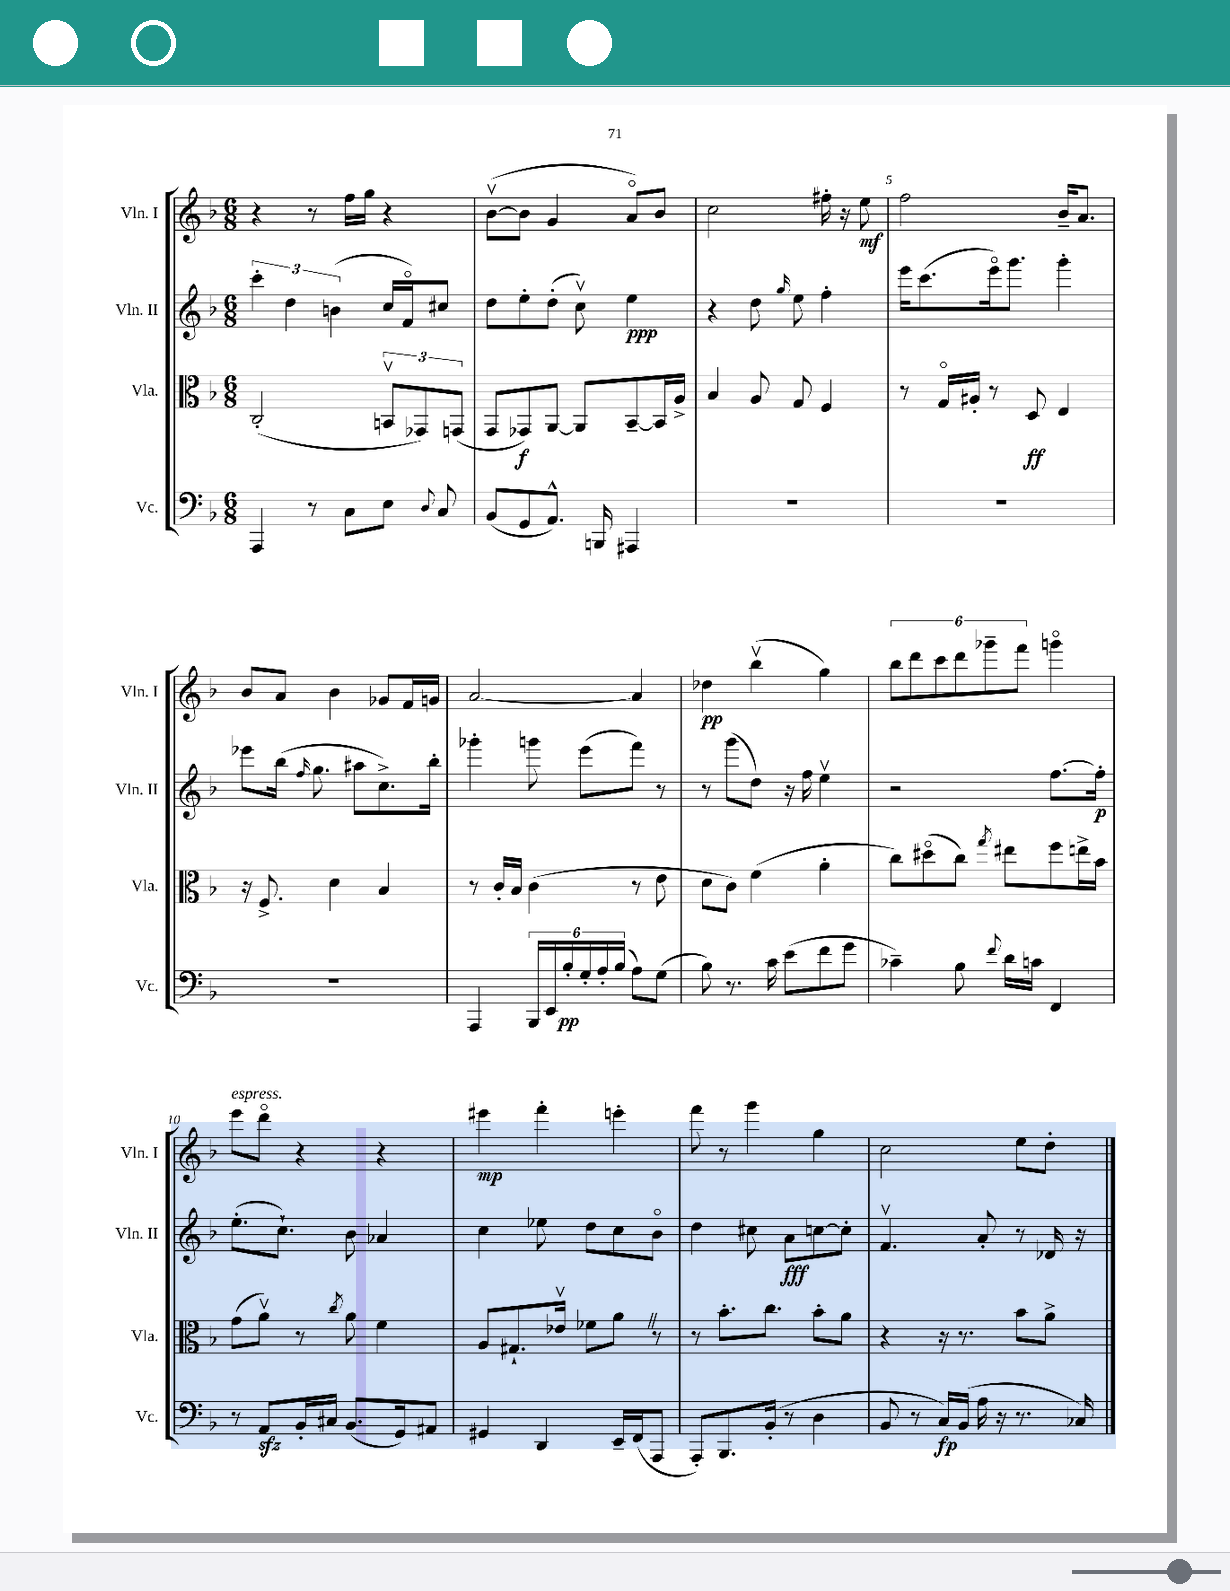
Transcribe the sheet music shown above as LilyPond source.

<<
\new StaffGroup <<
\new Staff = "s0" \with { instrumentName = "Vln. I" shortInstrumentName = "Vln. I" } {
    \clef treble \key f \major \numericTimeSignature \time 6/8
    \autoBeamOff r4 r8 f''16[ g''16] r4 |
    bes'8[~\upbow( bes'8] g'4 a'8[\flageolet) bes'8] |
    c''2 fis''16-. r16 e''8\mf |
    f''2 bes'16[-- a'8.] |
    bes'8[ a'8] bes'4 ges'8[ f'16 g'16] |
    a'2~ a'4 |
    des''4\pp bes''4\upbow( g''4) |
    \tuplet 6/4 { bes''8[ d'''8 c'''8 d'''8 ges'''8-- f'''8] } g'''4\flageolet |
    e'''8[^\markup { \italic "espress." } d'''8]\flageolet r4 r4 |
    eis'''4\mp f'''4-. e'''4-. |
    f'''8 r8 g'''4 g''4 |
    c''2 e''8[ d''8]-. \bar "|." |
}
\new Staff = "s1" \with { instrumentName = "Vln. II" shortInstrumentName = "Vln. II" } {
    \clef treble \key f \major \numericTimeSignature \time 6/8
    \autoBeamOff \tuplet 3/2 { c'''4-. d''4 b'4( } c''16[ f'16\flageolet) cis''8] |
    d''8[ e''8-. d''8]-.( c''8\upbow) e''4\ppp |
    r4 d''8 \grace { g''16 } e''8 f''4-. |
    e'''16[ c'''8.( e'''16\flageolet) g'''8.] g'''4-. |
    ees'''8[ bes''16]( \grace { f''16 } g''8. ais''8[ c''8.->) bes''16]-. |
    ges'''4-. g'''8 e'''8[( f'''8]) r8 |
    r8 g'''8[( d''8]) r16 f''16 e''4\upbow |
    r2 f''8.[~ f''16]-.\p |
    e''8.[-.( c''8.]-!) bes'8 aes'4 |
    c''4 ees''8 d''8[ c''8 bes'8]\flageolet |
    d''4 cis''8 a'8[\fff c''8~ c''8]-. |
    f'4.\upbow a'8-. r8 des'16 r16 \bar "|." |
}
\new Staff = "s2" \with { instrumentName = "Vla." shortInstrumentName = "Vla." } {
    \clef alto \key f \major \numericTimeSignature \time 6/8
    \autoBeamOff c2-.( \tuplet 3/2 { b,8[\upbow ges,8) g,8]( } |
    g,8[ ges,8\f) a,8]~ a,8[ bes,8~-- bes,16 a16]-> |
    bes4 a8 g8 f4 |
    r8 g16[\flageolet ais16]-. r8 d8\ff e4 |
    r16 f8.-> d'4 bes4 |
    r8 c'16[-. bes16] c'4( r8 e'8 |
    d'8[ c'8]) f'4( a'4-. |
    c''8[) dis''8\flageolet( c''8]) \acciaccatura { g''8 } eis''8[ f''8 e''16-> bes'16] |
    g'8[( a'8]\upbow) r8 \acciaccatura { c''8 } a'8 f'4 |
    a8[ gis8.-! ees'16]\upbow fes'8[ a'8] \once \override BreathingSign.text = \markup { \musicglyph "scripts.caesura.straight" } \breathe r8 |
    r8 bes'8.[-. c''8.] bes'8[-. a'8] |
    r4 r16 r8. bes'8[ a'8]-> \bar "|." |
}
\new Staff = "s3" \with { instrumentName = "Vc." shortInstrumentName = "Vc." } {
    \clef bass \key f \major \numericTimeSignature \time 6/8
    \autoBeamOff a,,4 r8 c8[ e8] \appoggiatura { d8 } c8 |
    bes,8[( g,8 a,8.]-^) b,,16 ais,,4 |
    R2. |
    R2. |
    R2. |
    a,,4 \tuplet 6/4 { bes,,16[ e,16 bes16-.\pp g16-. a16-. bes16]( } a8[) g8]( |
    bes8) r8. c'16 e'8[( f'8 g'8] |
    ces'4--) bes8 \appoggiatura { f'8 } d'16[ c'16] f,4 |
    r8 a,8[\sfz bes,16-. cis16] bes,8.[( g,16) ais,8] |
    gis,4 d,4 e,16[-- f,16( a,,8] |
    a,,8[-.) bes,,8. bes,16]-.( r8 d4 |
    bes,8 r8 c16[\fp) bes,16]( a16 r16 r8. ces16) \bar "|." |
}
>>
>>
\layout { \context { \Score currentBarNumber = #2 \override BarNumber.break-visibility = ##(#f #t #t) barNumberVisibility = #(every-nth-bar-number-visible 5) } }
